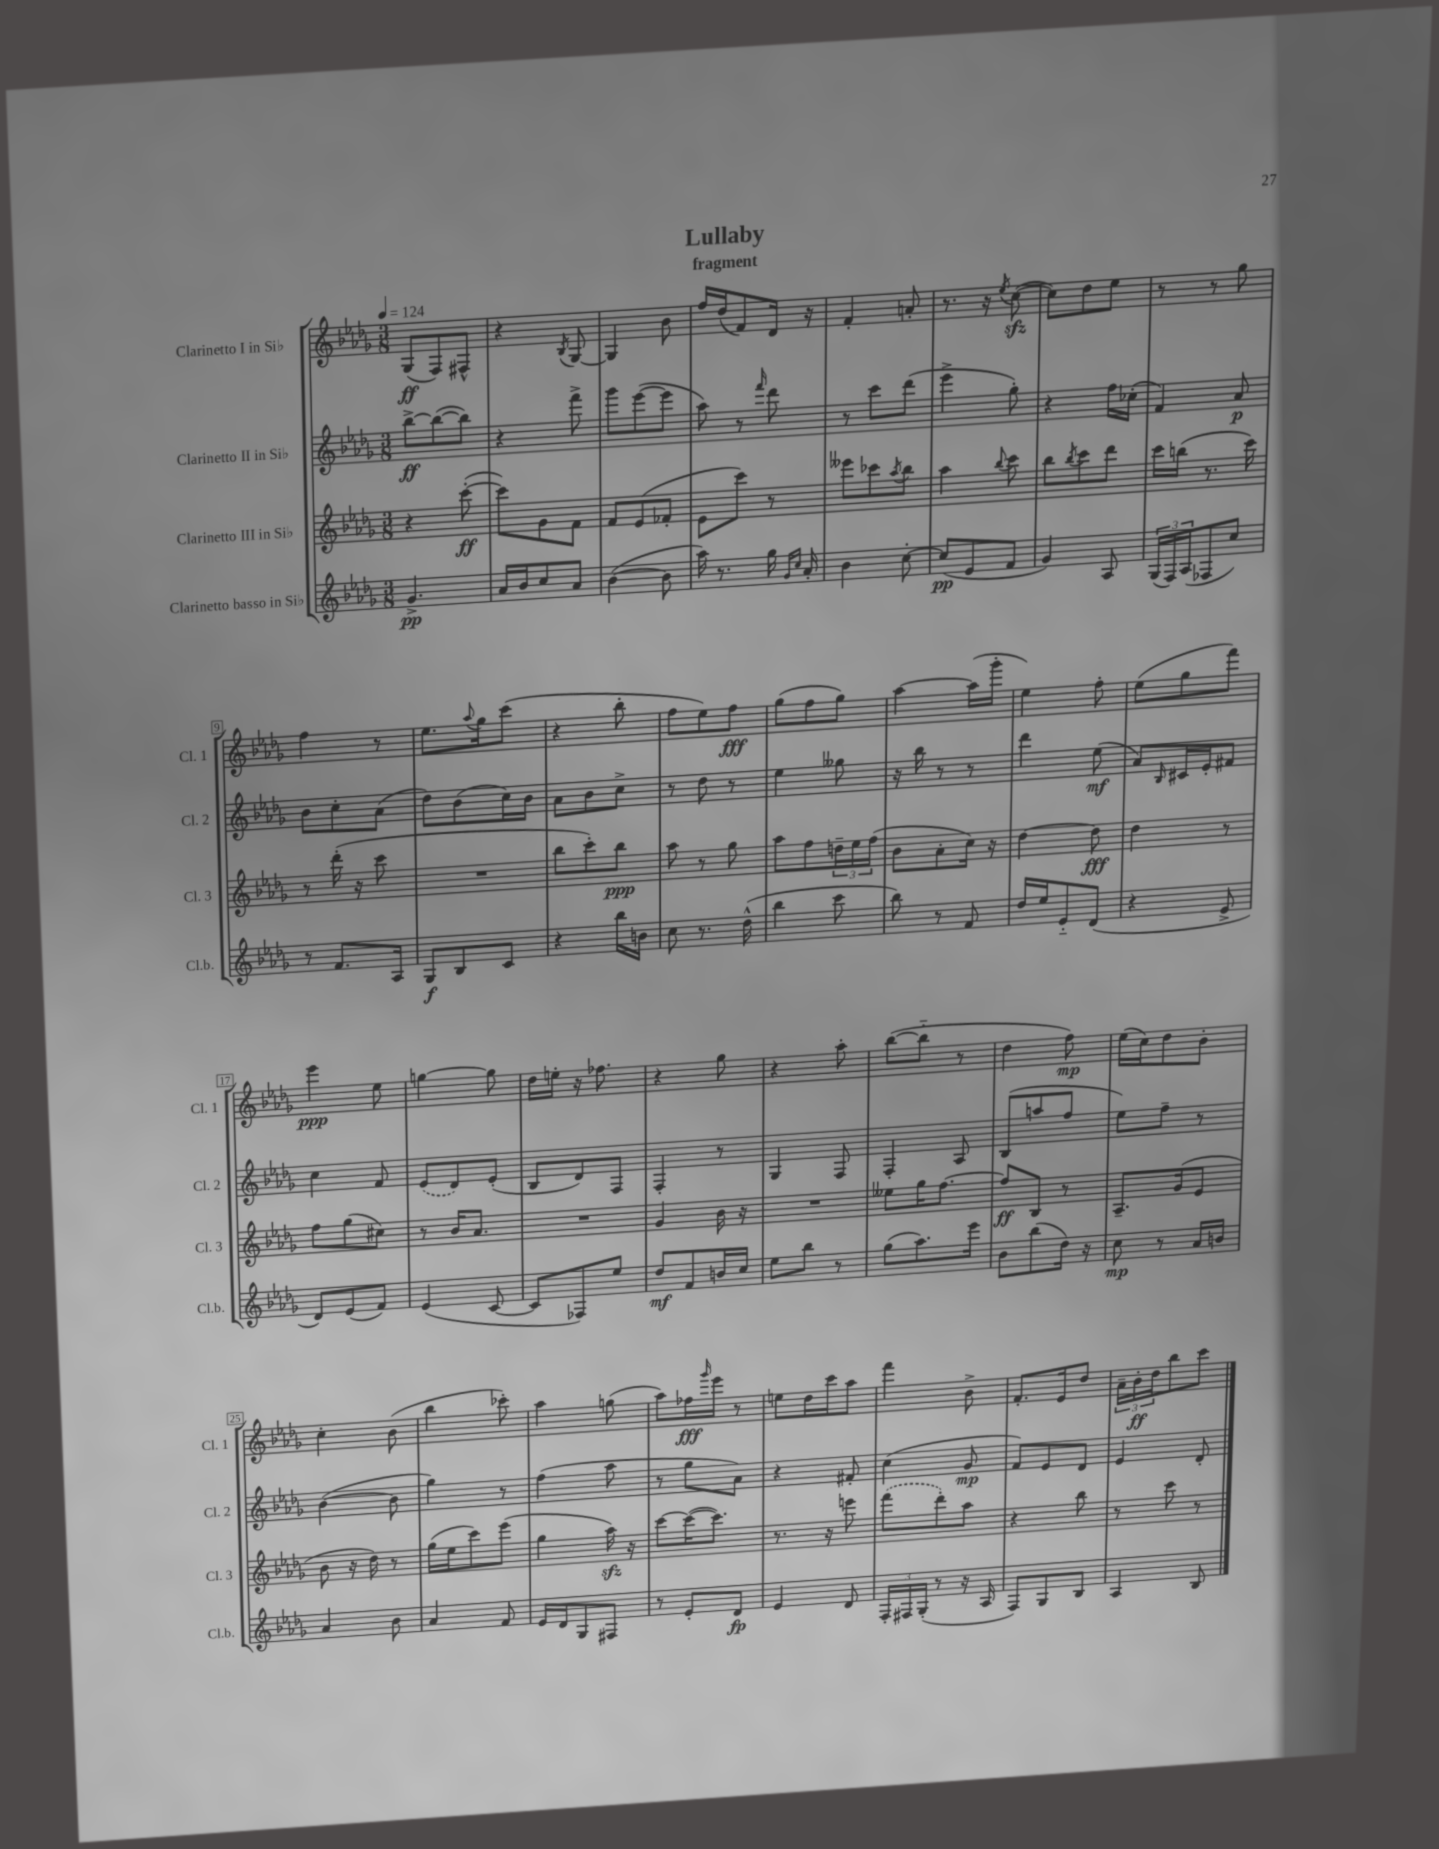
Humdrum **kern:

**kern	**kern	**kern	**kern
*staff4	*staff3	*staff2	*staff1
*clefG2	*clefG2	*clefG2	*clefG2
*k[b-e-a-d-g-]	*k[b-e-a-d-g-]	*k[b-e-a-d-g-]	*k[b-e-a-d-g-]
*M3/8	*M3/8	*M3/8	*M3/8
*MM124	*MM124	*MM124	*MM124
4.g-^	4r	[8bb-^	(8G-
.	.	(8bb-_	8F)
.	([8ccc'	8bb-])	8F#^^
=	=	=	=
16a-	8ccc])	4r	4r
16b-	.	.	.
8cc	8g-	.	.
.	.	.	8qB-
8a-	8f	8fff^	[8G-
=	=	=	=
([4b-	8f	8ggg-	4G-]
.	(8e-	([8eee-	.
8b-]	8f-'	8eee-]	8b-
=	=	=	=
16aa-)	8e-	8aa-)	16ff
8.r	.	.	(16dd-
.	8ccc)	8r	8f)
.	.	16qqfff	.
16gg-	8r	8ddd-	16d-
16qqg-	.	.	.
16qqcc	.	.	.
16a-'	.	.	16r
=	=	=	=
4b-	8eee--	8r	4f'
.	8ccc-	8ccc	.
.	8qaa-	.	.
[8cc'	8bb-	(8ddd-	8a'
=	=	=	=
(8cc]	4aa-	4eee-^	8.r
8e-	.	.	.
.	.	.	16r
.	8qqbb-	.	8qee-
8f	8ccc	8gg-')	([8cc
=	=	=	=
4g-)	8bb-	4r	8cc])
.	8qbb-	.	.
.	8ccc	.	8dd-
8A-	8ddd-	16ff	8ee-
.	.	(16cc-'	.
=	=	=	=
(24G-	16ccc	4f)	8r
24F)	.	.	.
.	(16bb	.	.
(24A-	.	.	.
8F-	8.r	.	8r
8cc)	.	8a-	8gg-
.	16ccc)	.	.
=	=	=	=
8r	8r	8b-	4ff
8.f	(16ddd-'	8cc'	.
.	16r	.	.
.	8ccc	(8a-	8r
16A-	.	.	.
=	=	=	=
8G-	4.r	8dd-)	8.ee-
8B-	.	(8b-	.
.	.	.	8qqaa-
.	.	.	16gg-
8c	.	16cc)	(8ccc
.	.	16b-	.
=	=	=	=
4r	8bb-	8a-	4r
.	8ccc')	8b-	.
16bb-	8bb-	8cc^	8bb-'
16b	.	.	.
=	=	=	=
8cc	8aa-	8r	8ff
8.r	8r	8dd-	8ee-)
.	8gg-	8r	8ff
(16dd-^^	.	.	.
=	=	=	=
4bb-	8aa-	4ee-	(8gg-
.	8ff	.	8ff
8ccc	24dd~	8gg--	8gg-)
.	24ee-	.	.
.	(24ff	.	.
=	=	=	=
8bb-)	8b-	16r	[4aa-
.	.	16bb-	.
8r	8a-'	8r	.
8f	16cc)	8r	(16aa-]
.	16r	.	16ggg-'
=	=	=	=
16dd-	[4dd-	4ddd-	4ee-)
16ee-	.	.	.
8e-'~	.	.	.
(8d-	8dd-]	(8ee-	8ff'
=	=	=	=
4r	4dd-	8a-)	(8ee-
.	.	16qqB-	.
.	.	16c#	8gg-
.	.	16e-'	.
8e-^	8r	8f#	8fff)
=	=	=	=
8d-)	8ff	4cc	4eee-
(8e-	(8gg-	.	.
8f)	8cc#)	8f	8ee-
=	=	=	=
(4e-	8r	(8e-	[4gg
.	16b-	8d-)	.
.	8.a-	.	.
[8c	.	(8e-'	8gg]
=	=	=	=
8c]	4.r	8B-	16dd-
.	.	.	16ee'
8F-)	.	8d-)	16r
.	.	.	8.ff-
8ee-	.	8F	.
=	=	=	=
8dd-	4g-	4F'	4r
8f	.	.	.
16b	16b-	8r	8gg-
16cc	16r	.	.
=	=	=	=
8ee-	4.r	4G-	4r
8bb-	.	.	.
8r	.	8F	8aa-'
=	=	=	=
(8gg-	8ee--	4F'	([8bb-
8.aa-)	16gg-	.	8bb-'~]
.	[8.ff	.	.
.	.	8A-	8r
16eee-	.	.	.
=	=	=	=
8b-	8ff]	(8B-	4dd-
(8bb-	8B-	8aa	.
16dd-)	8r	8ff	8ff)
16r	.	.	.
=	=	=	=
8cc	8.A-~	8ee-)	(16ee-
.	.	.	16cc)
8r	.	8ff~	8dd-
.	(16g-	.	.
16a-	8e-	8r	8b-'
16b	.	.	.
=	=	=	=
4a-	8b-	([4b-	4cc'
.	16r	.	.
.	16dd-)	.	.
8b-	8r	8b-]	(8b-
=	=	=	=
4a-	(16gg-	4gg-)	4bb-
.	16ee-	.	.
.	8ccc)	.	.
8f	(8eee-	8r	8ccc-')
=	=	=	=
16e-	4gg-	(4ff	4aa-
16d-	.	.	.
8G-	.	.	.
8F#	16aa-)	8aa-	(8gg
.	16r	.	.
=	=	=	=
8r	[8ccc	8r	8aa-)
8e-'	(16ccc_	8gg-	16ff-
.	.	.	16qqggg-
.	8.ccc])	.	16eee-
8d-	.	8a-)	8r
=	=	=	=
4e-	8.r	4r	8ee
.	.	.	16dd-
.	16r	.	16ccc
8d-	8eee	8f#'	8aa-
=	=	=	=
24F'	(8fff	(4cc	4fff
24F#	.	.	.
(24G-'	.	.	.
8r	8ddd-')	.	.
16r	8aa-	8g-	8b-^
16A-	.	.	.
=	=	=	=
8F)	4r	8f)	8.f'
8G-	.	8e-	.
.	.	.	16e-
8B-	8bb-	8d-	8dd-
=	=	=	=
4A-	8r	4e-	24a-~
.	.	.	24b-'
.	.	.	24dd-
.	8ccc	.	8bb-
8B-	8r	8d-'	8ccc
==	==	==	==
*-	*-	*-	*-
